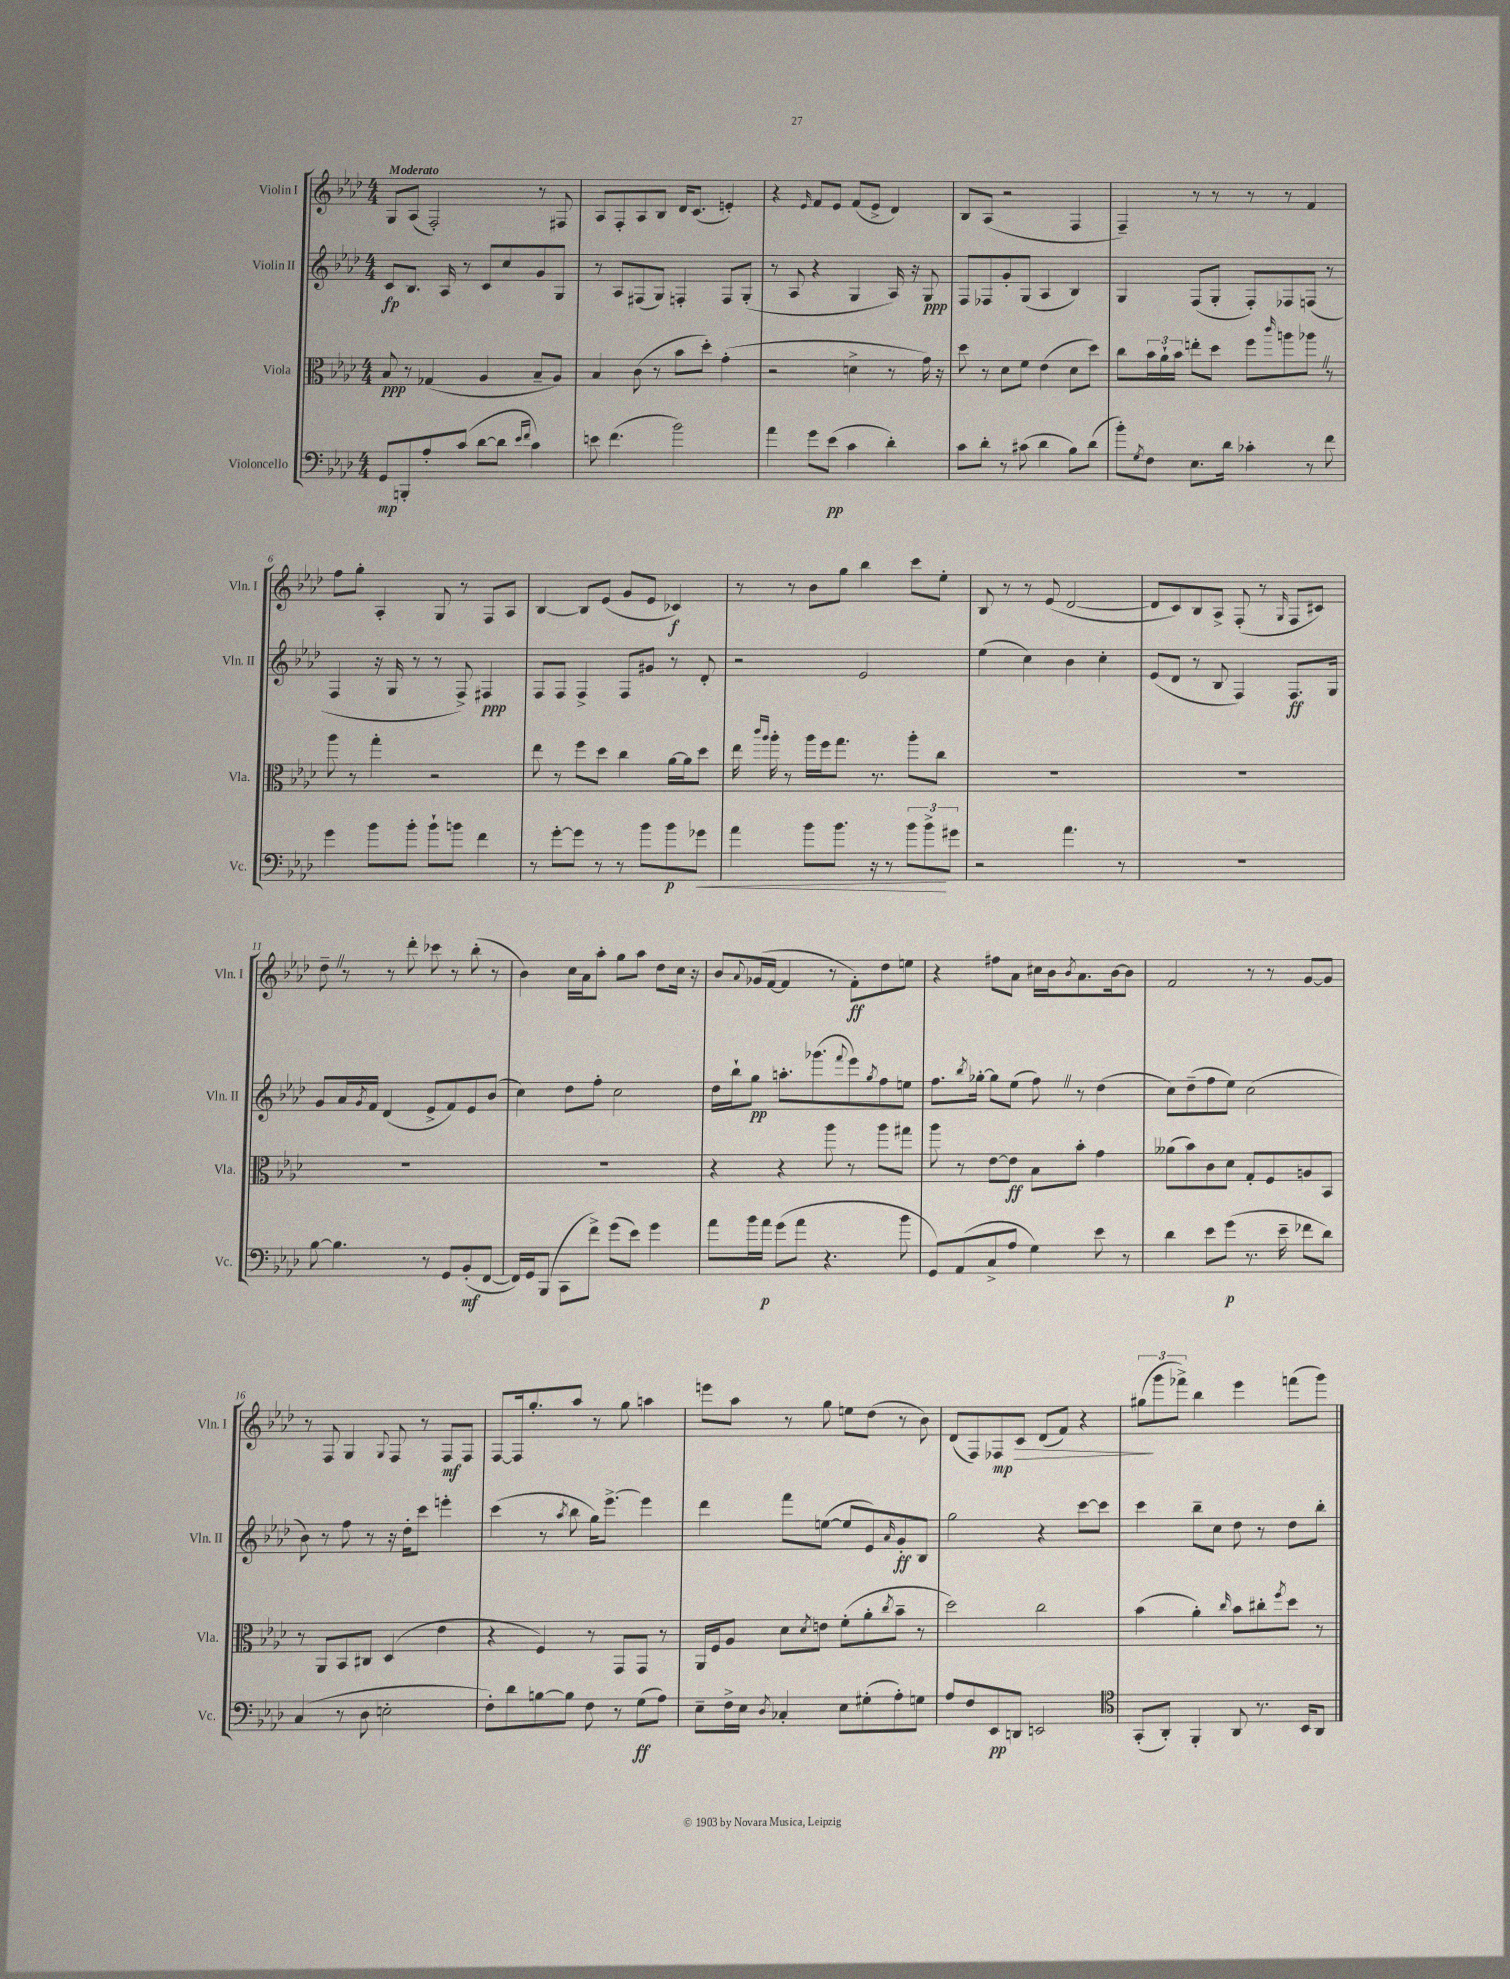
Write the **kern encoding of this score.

**kern	**dynam	**kern	**dynam	**kern	**dynam	**kern	**dynam
*part4	*part4	*part3	*part3	*part2	*part2	*part1	*part1
*staff4	*staff4	*staff3	*staff3	*staff2	*staff2	*staff1	*staff1
*I"Violoncello	*	*I"Viola	*	*I"Violin II	*	*I"Violin I	*
*I'Vc.	*	*I'Vla.	*	*I'Vln. II	*	*I'Vln. I	*
*clefF4	*	*clefC3	*	*clefG2	*	*clefG2	*
*k[b-e-a-d-]	*	*k[b-e-a-d-]	*	*k[b-e-a-d-]	*	*k[b-e-a-d-]	*
*M4/4	*	*M4/4	*	*M4/4	*	*M4/4	*
=1	=1	=1	=1	=1	=1	=1	=1
!	!	!	!	!	!	!LO:TX:a:B:t=Moderato	!
8GG/L	mp	8B-/	ppp	8c/L	fp	8G/L	.
8BBBn'/	.	8r	.	8.B-/J	.	(8A-/J	.
8A-'/	.	(4G-X/	.	.	.	2F'/)	.
.	.	.	.	16A-/	.	.	.
(8c/J	.	.	.	8r	.	.	.
[8d-\L	.	4A-/	.	8c/L	.	.	.
8d-\J]	.	.	.	8cc/	.	.	.
16qqe-/LL	.	.	.	.	.	.	.
16qqf/JJ	.	.	.	.	.	.	.
4c\)	.	8B-~/L	.	8g/	.	8r	.
.	.	8A-/J)	.	8G/J	.	8F#X/	.
=2	=2	=2	=2	=2	=2	=2	=2
8en\	.	4B-/	.	8r	.	8A-/L	.
(4.f\	.	.	.	8A-/L	.	8F'/	.
.	.	(8c\	.	(8F#X/	.	8A-/	.
.	.	8r	.	8G/J)	.	8B-/J	.
2b-\)	.	8b-\L	.	4Fn'/	.	16d-/KL	.
.	.	.	.	.	.	(8.c/J	.
.	.	8dd-'\J)	.	.	.	.	.
.	.	(4g'\	.	8F/L	.	4en'/)	.
.	.	.	.	(8G'/J	.	.	.
=3	=3	=3	=3	=3	=3	=3	=3
4a-\	.	2r	.	8r	.	4r	.
.	.	.	.	8A-/	.	.	.
.	.	.	.	.	.	16qqe-/	.
8g\L	.	.	.	4r	.	8f/L	.
(8e-\J	pp	.	.	.	.	8e-/J	.
4c\	.	4dn^\	.	4G/	.	(8f/L	.
.	.	.	.	.	.	8e-^/J	.
4d-'\)	.	8r	.	16A-/)	.	4d-/)	.
.	.	.	.	16r	.	.	.
.	.	16g\)	.	8G/	ppp	.	.
.	.	16r	.	.	.	.	.
=4	=4	=4	=4	=4	=4	=4	=4
8c\L	.	8dd-\	.	8F/L	.	8B-/L	.
8d-'\J	.	8r	.	8F-X/	.	(8A-/J	.
8r	.	8d-\L	.	8g'/	.	2r	.
(8c#X\	.	8f\J	.	(8G/J	.	.	.
4d-\	.	(4e-\	.	4A-/	.	.	.
8B-\L)	.	8d-\L	.	4B-/)	.	4F/	.
(8d-\J	.	8dd-\J)	.	.	.	.	.
=5	=5	=5	=5	=5	=5	=5	=5
8b-'\L)	.	8cc\L	.	4G/	.	4F~/)	.
8qG/	.	.	.	.	.	.	.
8F\J	.	24b-\L	.	.	.	.	.
.	.	24a-`\	.	.	.	.	.
.	.	24b-\JJ	.	.	.	.	.
8.E-\L	.	8een'\L	.	(8F/L	.	8r	.
.	.	8dd-\J	.	8G'/J	.	8r	.
16d-\Jk	.	.	.	.	.	.	.
4c-X'\	.	8ff\L	.	8F'/L)	.	8r	.
.	.	16qqccc/	.	.	.	.	.
.	.	8aan\	.	8F-X/	.	8r	.
8r	.	8aa-XZ\J	.	(8Fn/J	.	4f/	.
8f\	.	8r	.	8r	.	.	.
!!LO:LB:g=z
=6	=6	=6	=6	=6	=6	=6	=6
4g\	.	8aa-\	.	4F/	.	8ff\L	.
.	.	8r	.	.	.	8gg'\J	.
8b-\L	.	4gg'\	.	16r	.	4A-'/	.
.	.	.	.	16G/	.	.	.
8b-'\J	.	.	.	8r	.	.	.
8b-`\L	.	2r	.	8r	.	8G/	.
8bn\J	.	.	.	8F^/)	.	8r	.
4f\	.	.	.	4F#X/	ppp	8F/L	.
.	.	.	.	.	.	8A-/J	.
=7	=7	=7	=7	=7	=7	=7	=7
8r	.	8ee-\	.	8F/L	.	[4B-/	.
[8g'\L	.	8r	.	8F/J	.	.	.
8g\J]	.	8ff\L	.	4F^/	.	8B-/L]	.
8r	.	8dd-\J	.	.	.	(8e-/J	.
8r	.	4cc\	.	8F/L	.	8g/L	.
8b-\L	.	.	.	8g#X/J	.	8e-/J	.
8b-\	p	[16a-\LL	.	8r	.	4c-X/)	f
.	.	16a-\J]	.	.	.	.	.
!	!LO:HP:b	!	!	!	!	!	!
8g-X\J	<	8dd-\J	.	8d-'/	.	.	.
=8	=8	=8	=8	=8	=8	=8	=8
4a-\	.	16ee-\	.	2r	.	8r	.
.	.	16qqccc/LL	.	.	.	.	.
.	.	16qqaa-/JJ	.	.	.	.	.
.	.	16aa-'\	.	.	.	.	.
.	.	8r	.	.	.	8r	.
8b-\L	.	16aa-\LL	.	.	.	8b-\L	.
.	.	16ff\J	.	.	.	.	.
8.b-\J	.	8.gg\J	.	.	.	8gg\J	.
.	.	.	.	2e-/	.	4bb-\	.
16r	.	8.r	.	.	.	.	.
8r	.	.	.	.	.	.	.
12b-\L	.	8aa-'\L	.	.	.	8ccc\L	.
12b-^\	.	.	.	.	.	.	.
.	.	8cc\J	.	.	.	8ee-'\J	.
12g#X\J	[	.	.	.	.	.	.
=9	=9	=9	=9	=9	=9	=9	=9
2r	.	1r	.	(4ee-\	.	8B-/	.
.	.	.	.	.	.	8r	.
.	.	.	.	4cc\)	.	8r	.
.	.	.	.	.	.	(8e-/	.
4.a-\	.	.	.	4b-\	.	[2d-/	.
.	.	.	.	4cc'\	.	.	.
8r	.	.	.	.	.	.	.
=10	=10	=10	=10	=10	=10	=10	=10
1r	.	1r	.	(8e-/L	.	8d-/L]	.
.	.	.	.	8d-/J	.	8c/)	.
.	.	.	.	8r	.	8B-/	.
.	.	.	.	8B-/	.	8A-^/J	.
.	.	.	.	4F/)	.	(8F'/	.
.	.	.	.	.	.	8r	.
.	.	.	.	.	.	16qqG/	.
.	.	.	.	8.F/L	ff	8F/L	.
.	.	.	.	.	.	8c#X/J)	.
.	.	.	.	16G/Jk	.	.	.
!!LO:LB:g=z
=11	=11	=11	=11	=11	=11	=11	=11
[8B-\	.	1r	.	8g/L	.	8dd-~Z\	.
4.B-\]	.	.	.	16a-/L	.	8r	.
.	.	.	.	8qg/	.	.	.
.	.	.	.	16f/JJ	.	.	.
.	.	.	.	(4d-/	.	8r	.
.	.	.	.	.	.	8ddd-'\	.
8r	.	.	.	8e-^/L	.	8ccc-X\	.
8GG/L	.	.	.	8f/)	.	8r	.
(8BB-'/	mf	.	.	8e-/	.	(8bb-'\	.
[8FF/J	.	.	.	(8b-/J	.	8r	.
=12	=12	=12	=12	=12	=12	=12	=12
16FF/LL])	.	1r	.	4cc\)	.	4b-\)	.
16GG/J	.	.	.	.	.	.	.
(8BBB-/J	.	.	.	.	.	.	.
8CC\L	.	.	.	8dd-\L	.	16cc\LL	.
.	.	.	.	.	.	16a-\J	.
8f^\J)	.	.	.	8ff'\J	.	8aa-'\J	.
(8g\L	.	.	.	2cc\	.	8gg\L	.
8e-\J)	.	.	.	.	.	8aa-\J	.
4g\	.	.	.	.	.	8dd-\L	.
.	.	.	.	.	.	16cc\Jk	.
.	.	.	.	.	.	16r	.
=13	=13	=13	=13	=13	=13	=13	=13
8a-\L	.	4r	.	16dd-\LL	.	8b-/L	.
.	.	.	.	16bb-`\J	.	.	.
.	.	.	.	.	.	8qqa-/	.
16b-\L	.	.	.	8gg\J	pp	(16g-X/L	.
16a-\JJ	p	.	.	.	.	[16f/JJ	.
(8g\L	.	4r	.	8.aan'\L	.	4f/]	.
8a-\J	.	.	.	.	.	.	.
.	.	.	.	(8.ggg-X\	.	.	.
4.r	.	8aa-\	.	.	.	8r	.
.	.	.	.	8qqfff/	.	.	.
.	.	8r	.	8eee-\)	.	8f'\L)	ff
.	.	.	.	8qgg/	.	.	.
.	.	8aa-\L	.	8ff\	.	8dd-\	.
8b-\	.	8gg#X\J	.	8een\J	.	8een\J	.
=14	=14	=14	=14	=14	=14	=14	=14
8GG/L)	.	8aa-\	.	8.ff\L	.	4r	.
(8AA-/	.	8r	.	.	.	.	.
.	.	.	.	8qbb-/	.	.	.
.	.	.	.	[16gg-X'\Jk	.	.	.
8C^/	.	[8e-\L	.	8gg-\L]	.	8ff#X\L	.
8A-/J	.	8e-\J]	ff	(8ee-\J	.	8a-\J	.
4G\)	.	8B-\L	.	8ffZ\)	.	16cc#X\LL	.
.	.	.	.	.	.	16b-\J	.
.	.	.	.	.	.	8qb-/	.
.	.	8b-'\J	.	8r	.	8.a-\	.
8e-\	.	4g\	.	(4dd-\	.	.	.
.	.	.	.	.	.	[16b-\k	.
8r	.	.	.	.	.	8b-\J]	.
=15	=15	=15	=15	=15	=15	=15	=15
4d-\	.	(8a--X\L	.	8cc\L)	.	2f/	.
.	.	8b-\)	.	(8dd-~\	.	.	.
8e-\L	.	8c\	.	8ff\	.	.	.
(8g\J	p	8d-\J	.	8ee-\J)	.	.	.
8.r	.	8G'/L	.	(2cc\	.	8r	.
.	.	8F/	.	.	.	8r	.
16e-~\	.	.	.	.	.	.	.
8f-X\L	.	8An/	.	.	.	[8g/L	.
8d-\J)	.	8BB-/J	.	.	.	8g/J]	.
!!LO:LB:g=z
=16	=16	=16	=16	=16	=16	=16	=16
(4C/	.	8r	.	8b-\)	.	8r	.
.	.	8AA-/L	.	8r	.	8F/	.
8r	.	8BB-/	.	8ff\	.	4G/	.
8D-\	.	8C#X/J	.	8r	.	.	.
.	.	.	.	.	.	8qqG/	.
2En'\	.	(4D-/	.	16r	.	8F/	.
.	.	.	.	16dd-'\KL	.	.	.
.	.	.	.	8ccc\J	.	8r	.
.	.	4e-\	.	4eeen'\	.	8F/L	mf
.	.	.	.	.	.	8F/J	.
=17	=17	=17	=17	=17	=17	=17	=17
8F'\L)	.	4r	.	(4ccc\	.	[8F/L	.
8d-\	.	.	.	.	.	16F/k]	.
.	.	.	.	.	.	8.gg'/	.
[8Bn\	.	4F/)	.	8r	.	.	.
.	.	.	.	8qaa-/	.	.	.
8B\J]	.	.	.	8bb-\	.	8aa-/J	.
8F\	.	8r	.	16gg\KL)	.	8r	.
.	.	.	.	[8.eee-^\J	.	.	.
8r	.	8GG/L	.	.	.	8gg\	.
(8G\L	ff	8GG/J	.	4eee-\]	.	4aan\	.
8A-\J)	.	8r	.	.	.	.	.
=18	=18	=18	=18	=18	=18	=18	=18
8E-~\L	.	16AA-/LL	.	4ddd-\	.	8eeen\L	.
.	.	16F/J	.	.	.	.	.
16F^\L	.	8A-/J	.	.	.	8aa-\J	.
16E-\JJ	.	.	.	.	.	.	.
8qD-/	.	.	.	.	.	.	.
4C-X'/	.	8d-\L	.	8fff\L	.	8r	.
.	.	8qd-/	.	.	.	.	.
.	.	8en\J	.	([8een\J	.	8gg\	.
8E-\L	.	(8f'\L	.	8ee/L]	.	8een\L	.
(8G#X'\	.	8a-'\	.	8e-/)	.	(8dd-\J	.
.	.	8qcc/	.	16qqa-/	.	.	.
8A-'\)	.	8b-~\J	.	8g'/	ff	8r	.
8Gn\J	.	8r	.	8B-/J	.	8b-\)	.
=19	=19	=19	=19	=19	=19	=19	=19
8A-/L	.	2dd-\)	.	2gg\	.	(8d-/L	.
8F/	.	.	.	.	.	8F/)	.
!	!	!	!	!	!	!	!LO:HP:b
8EE-/	pp	.	.	.	.	8F-X/	> mp
8DDn/J	.	.	.	.	.	8c/J	.
2EEn/	.	2cc\	.	4r	.	(8d-/L	.
.	.	.	.	.	.	8f/J)	.
.	.	.	.	[8ccc\L	.	4r	.
.	.	.	.	8ccc\J]	.	.	.
=20	=20	=20	=20	=20	=20	=20	=20
*clefC4	*	*	*	*	*	*	*
(8GG'/L	.	(4b-\	.	4ccc\	.	(12gg#X\L	.
.	.	.	.	.	.	12ggg\	]
8AA-'/J)	.	.	.	.	.	.	.
.	.	.	.	.	.	12fff-X^\J)	.
4FF'/	.	4a-'\)	.	8bb-~\L	.	4bb-\	.
.	.	.	.	8cc\J	.	.	.
.	.	16qqcc/	.	.	.	.	.
8AA-/	.	8b-\L	.	8dd-\	.	4eee-\	.
8.r	.	8cc#X'\	.	8r	.	.	.
.	.	8qff/	.	.	.	.	.
.	.	8dd-\J	.	8dd-\L	.	(8fffn\L	.
16BB-/KL	.	.	.	.	.	.	.
8AA-/J	.	8r	.	8bb-'\J	.	8ggg\J)	.
==	==	==	==	==	==	==	==
*-	*-	*-	*-	*-	*-	*-	*-
